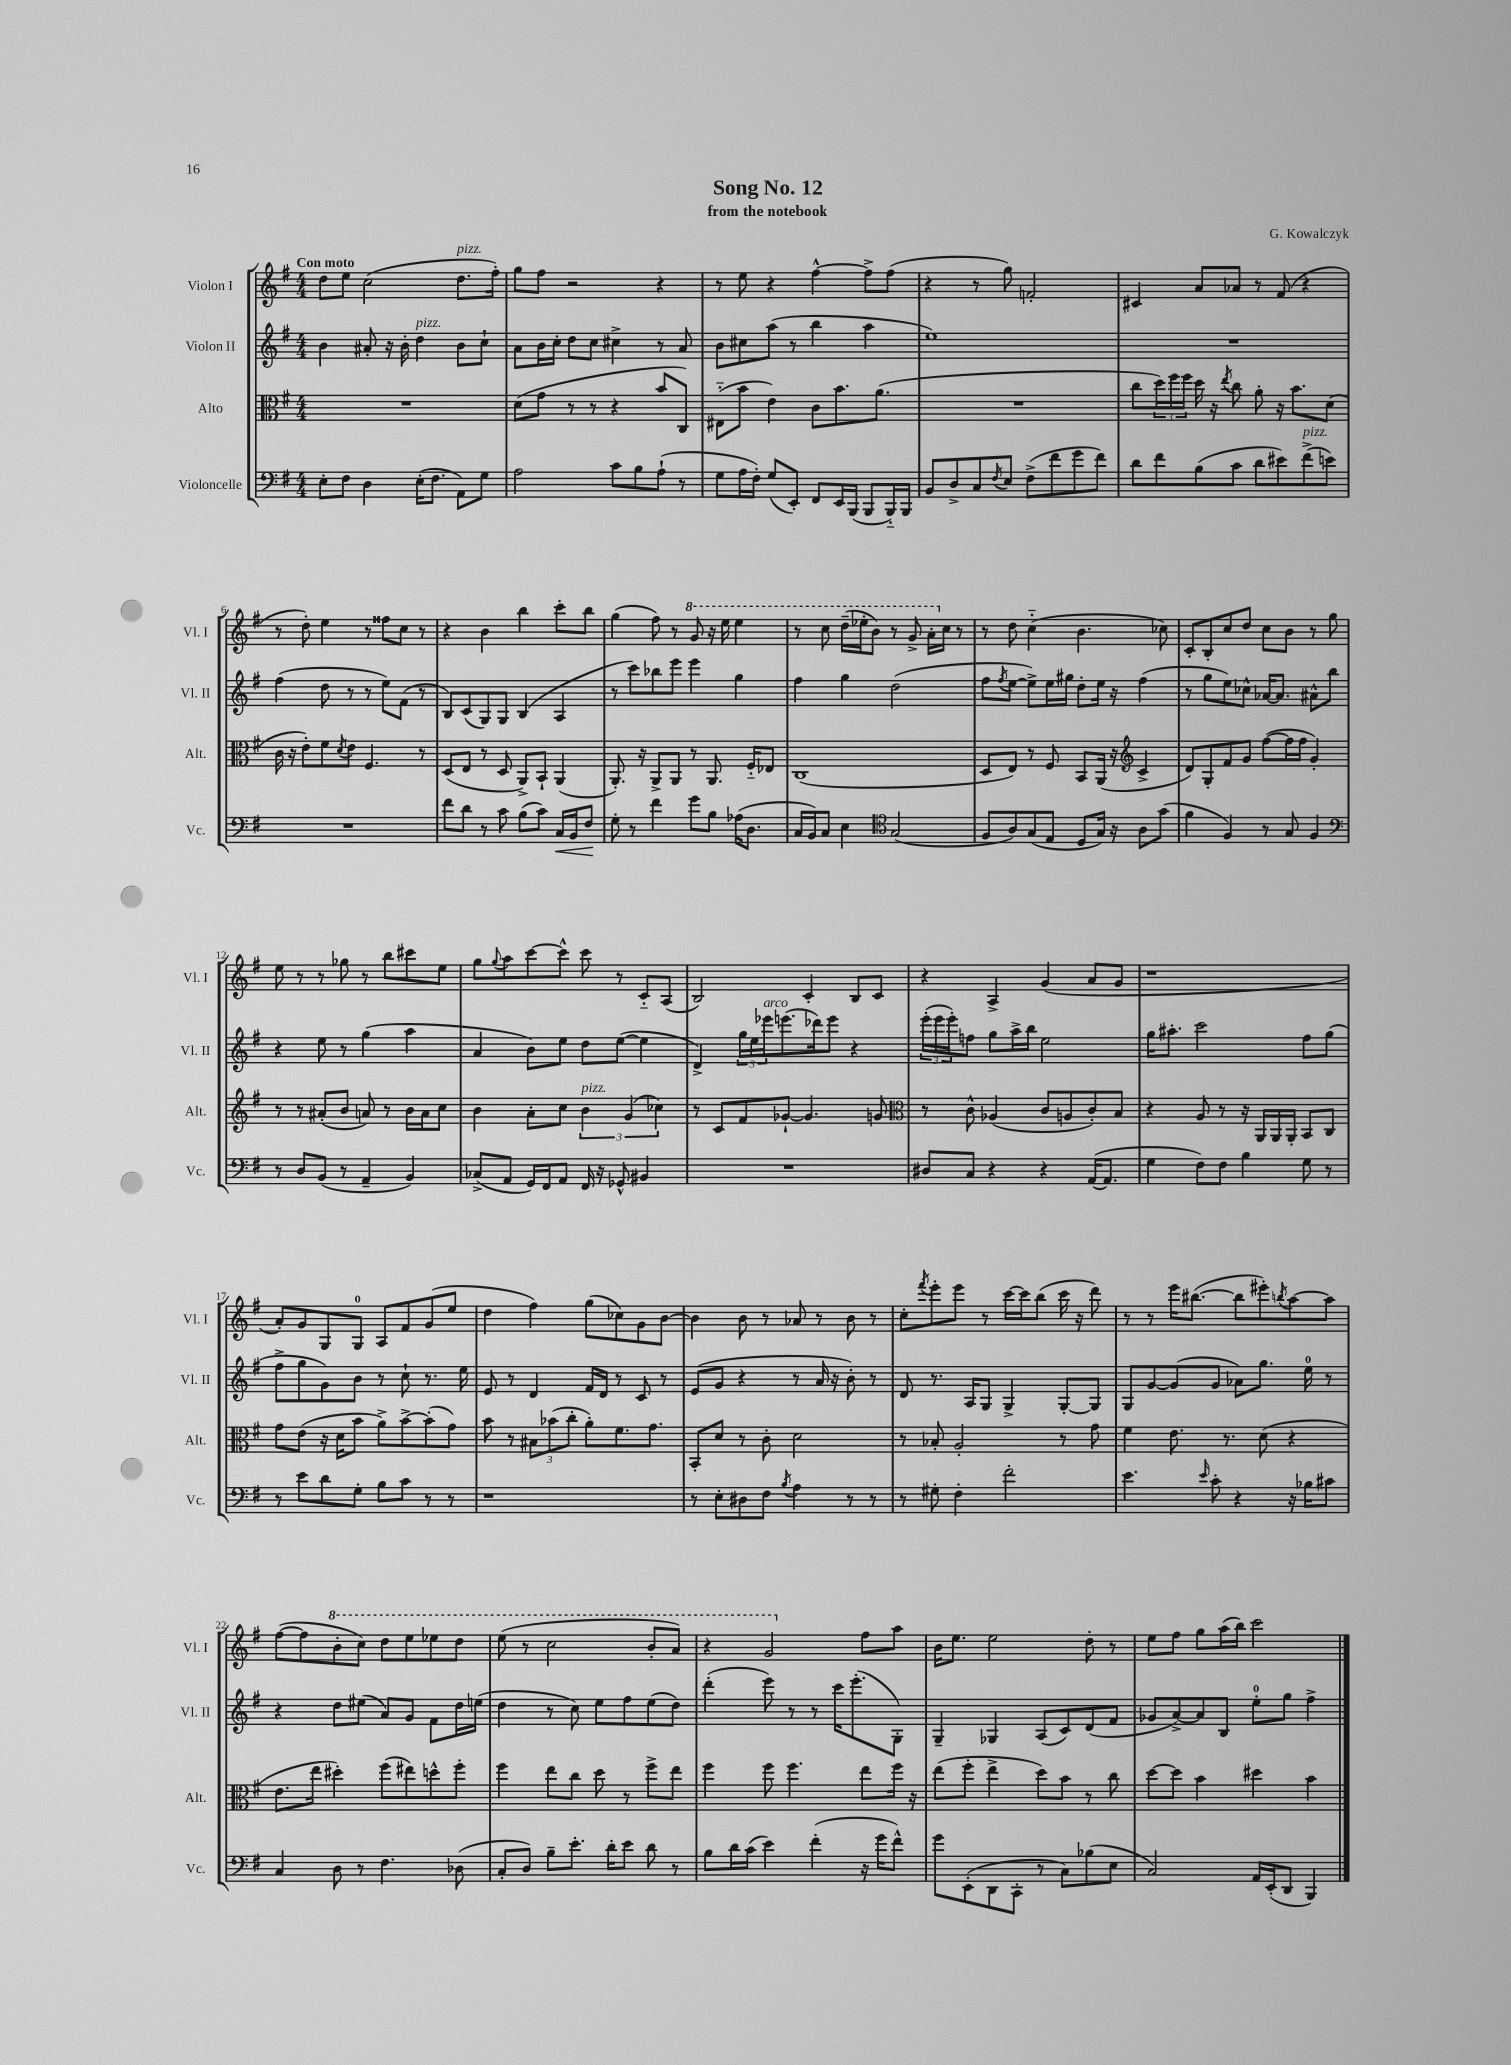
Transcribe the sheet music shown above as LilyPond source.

\header { title = "Song No. 12" composer = "G. Kowalczyk" subtitle = "from the notebook" }
<<
\new StaffGroup <<
\new Staff = "s0" \with { instrumentName = "Violon I" shortInstrumentName = "Vl. I" } {
    \clef treble \key g \major \numericTimeSignature \time 4/4 \tempo "Con moto"
    d''8 e''8 c''2( d''8.^\markup { \italic "pizz." } fis''16-.) |
    g''8 fis''8 r2 r4 |
    r8 e''8 r4 fis''4~-^ fis''8-> fis''8( |
    r4 r8 g''8) f'2-. |
    cis'4 a'8 aes'8 r8 fis'8( r4 |
    r8 d''8-.) e''4 r8 fisis''8 c''8 r8 |
    r4 b'4 b''4 c'''8-. b''8 |
    g''4( fis''8) r8 \ottava #1 g''8 r16 e'''16 e'''4 |
    r8 c'''8 d'''16--( ees'''16-. b''8) r8 g''8-> a''16-. \ottava #0 c''16 r8 |
    r8 d''8 c''4-_( b'4. ces''8) |
    c'8-. b8-. c''8 d''8 c''8 b'8 r8 g''8 |
    e''8 r8 r8 ges''8 r8 b''8 cis'''8 e''8 |
    g''8 \appoggiatura { g''8 } a''8 c'''8~ c'''8-^ c'''8 r8 c'8-_ a8( |
    b2) c'4-. b8 c'8 |
    r4 a4-> g'4( a'8 g'8 |
    r1 |
    a'8-.) g'8 g8 g8-0 a8 fis'8 g'8( e''8 |
    d''4 fis''4) g''8( ces''8) g'8 b'8~ |
    b'4 b'8 r8 aes'8 r8 b'8 r8 |
    c''8-. \acciaccatura { fis'''8 } e'''8-. e'''8 r8 c'''16~ c'''16 b''8( c'''16 r16 d'''8) |
    r8 r8 e'''16 bis''8.~( bis''8 eis'''8-.) \acciaccatura { b''8 } a''8~ a''8 |
    fis''8~( fis''8 \ottava #1 b''8-. c'''8) d'''8 e'''8 ees'''8 d'''8 |
    e'''8( r8 c'''2 b''8-. a''8) |
    r4 g''2 \ottava #0 fis''8 a''8 |
    b'16 e''8. e''2 d''8-. r8 |
    e''8 fis''8 g''8 a''16( b''16) c'''2 \bar "|." |
}
\new Staff = "s1" \with { instrumentName = "Violon II" shortInstrumentName = "Vl. II" } {
    \clef treble \key g \major \numericTimeSignature \time 4/4
    b'4 ais'8-. r16 b'16-. d''4^\markup { \italic "pizz." } b'8 c''8-! |
    a'8 b'16 c''16-. d''8 c''8 cis''4-> r8 a'8 |
    b'8 cis''8 a''8( r8 b''4 a''4 |
    e''1) |
    R1 |
    fis''4( d''8 r8 r8 e''8) fis'8( r8 |
    b8) c'8( g8) g8 b4( a4 |
    r8 c'''8) bes''8 e'''8 e'''4 g''4 |
    fis''4 g''4 d''2( |
    fis''8 \acciaccatura { fis''8 } e''8~ e''8->) e''16 gis''16 d''8-. e''16 r16 fis''4( |
    r8 g''8 e''8) ces''8-^ aes'16~ aes'8. ais'8-^ b''8 |
    r4 e''8 r8 g''4( a''4 |
    a'4 b'8) e''8 d''8 e''8~( e''4 |
    d'4->) \tuplet 3/2 { g''16 e''16 ees'''16^\markup { \italic "arco" } } e'''8.( des'''16) e'''8 r4 |
    \tuplet 3/2 { e'''16-.( e'''16 e'''16-.) } f''8 g''8 a''16-> b''16 e''2 |
    g''16 ais''8.-. c'''2 fis''8 g''8( |
    fis''8-> g''8 g'8) b'8 r8 c''8-! r8. e''16 |
    e'8 r8 d'4 fis'16 d'16 r8 c'8 r8 |
    e'8( g'8 r4 r8 a'16 r16 b'8-.) r8 |
    d'8 r8. a16 g8 g4-> g8~-. g8 |
    g8 g'8~ g'8( g'8 aes'8) g''8. e''16-0 r8 |
    r4 d''8 eis''8( a'8) g'8 fis'8 d''16 e''16( |
    d''4 r8 c''8) e''8 fis''8 e''8( d''8) |
    d'''4-.( e'''8) r8 r8 c'''16 e'''8.-.( g8-.) |
    g4-- ges4 a8( c'8) d'8( fis'8 |
    ges'8 a'8~->) a'8 b8 e''8-0-. g''8 fis''4-> \bar "|." |
}
\new Staff = "s2" \with { instrumentName = "Alto" shortInstrumentName = "Alt." } {
    \clef alto \key g \major \numericTimeSignature \time 4/4
    R1 |
    d'8( g'8 r8 r8 r4 b'8 c8) |
    eis8-_( b'8 e'4) c'8 b'8. a'8.( |
    R1 |
    c''8 \tuplet 3/2 { d''16) fis''16 fis''16 } d''16 r16 \acciaccatura { e''8 } c''8 a'8-. r16 b'8. d'8( |
    c'16 r16 e'8-.) fis'8 \acciaccatura { d'8 } e'8 fis4. r8 |
    d8( e8 r8 d8 a,8->) b,8-! a,4( |
    a,8.-.) r16 a,8-> a,8 r8 a,8. fis16-_ ees8 |
    c1( |
    d8 e8) r8 fis8 b,8 a,16( r16 \clef treble c'4-> |
    d'8) g8-. fis'8 g'8 fis''8~( fis''16 fis''16 g'4-.) |
    r8 r8 ais'8-.( b'8 a'8) r8 b'16 a'16 c''8 |
    b'4 a'8-. c''8 \tuplet 3/2 { b'4^\markup { \italic "pizz." } g'4( ces''4) } |
    r8 c'8 fis'8 ges'8~-! ges'4. g'8 |
    \clef alto r8 c'8-^ aes4( c'8 a8 c'8-.) b8 |
    r4 a8 r8 r16 a,16 a,16 a,16-. b,8 c8 |
    g'8 e'8( r16 d'16 b'8 a'8->) b'8~-> b'8-.( g'8) |
    b'8 r8 \tuplet 3/2 { bis8 bes'8( c''8-. } a'8-.) fis'8. g'8. |
    b,8-. d'8 r8 c'8-. d'2 |
    r8 bes8-. a2-. r8 g'8 |
    fis'4 e'8. r8. d'8( r4 |
    e'8. e''16 dis''4-.) fis''8( eis''8) d''8-^ fis''8-. |
    fis''4 e''8 c''8 d''8 r8 fis''8-> e''8 |
    fis''4 fis''8 fis''4. e''8 fis''16 r16 |
    e''8( fis''8-. e''4-> d''8) b'8 r8 c''8 |
    d''8~ d''8 b'4 dis''4 b'4 \bar "|." |
}
\new Staff = "s3" \with { instrumentName = "Violoncelle" shortInstrumentName = "Vc." } {
    \clef bass \key g \major \numericTimeSignature \time 4/4
    e8-. fis8 d4 e16-.( fis8. a,8) g8 |
    a2 c'8 b8 a8-!( r8 |
    g8 a16 fis16-.) g8( e,8-.) fis,8 e,16 b,,16( b,,8 b,,16-_) b,,16 |
    b,8 d8-> c8 \acciaccatura { fis8 } e8 fis8->( fis'8 g'8 fis'8) |
    d'8 fis'8 b8( c'8 d'8 eis'8) fis'8->^\markup { \italic "pizz." }( e'8) |
    R1 |
    fis'8 d'8 r8 c'8 b8( c'8) c16\< b,16 fis8\! |
    g8-. r8 fis'4 g'8 b8 aes16( d8. |
    c16 b,16) c8 e4 \clef tenor g2( |
    fis8 a8) g8( e8 d8 g16) r16 a8 g'8( |
    fis'4 fis4) r8 g8 fis4 |
    \clef bass r8 d8 b,8( r8 a,4-- b,4) |
    ces8->( a,8 g,16) fis,16 a,8 fis,16 r16 ges,8-^ bis,4 |
    R1 |
    dis8 c8 r4 r4 a,16~( a,8. |
    g4 fis8) fis8 b4 g8 r8 |
    r8 e'8 d'8 g8-. b8 c'8 r8 r8 |
    r1 |
    r8 e8-. dis8 fis8 \acciaccatura { b8 } a4 r8 r8 |
    r8 gis8-. fis4-. fis'2-. |
    e'4. \grace { e'16 } c'8-. r4 r16 bes16 cis'8 |
    c4 d8 r8 fis4. des8( |
    c8-. d8) b8-- e'8.-. d'16-. e'8 d'8 r8 |
    b8 d'16 c'16( e'4) fis'4-.( r16 g'16 fis'8-^) |
    g'8 e,8-.( d,8 c,8-. r8 c8) bes8( e8 |
    c2) a,16 e,16-.( d,8 b,,4) \bar "|." |
}
>>
>>
